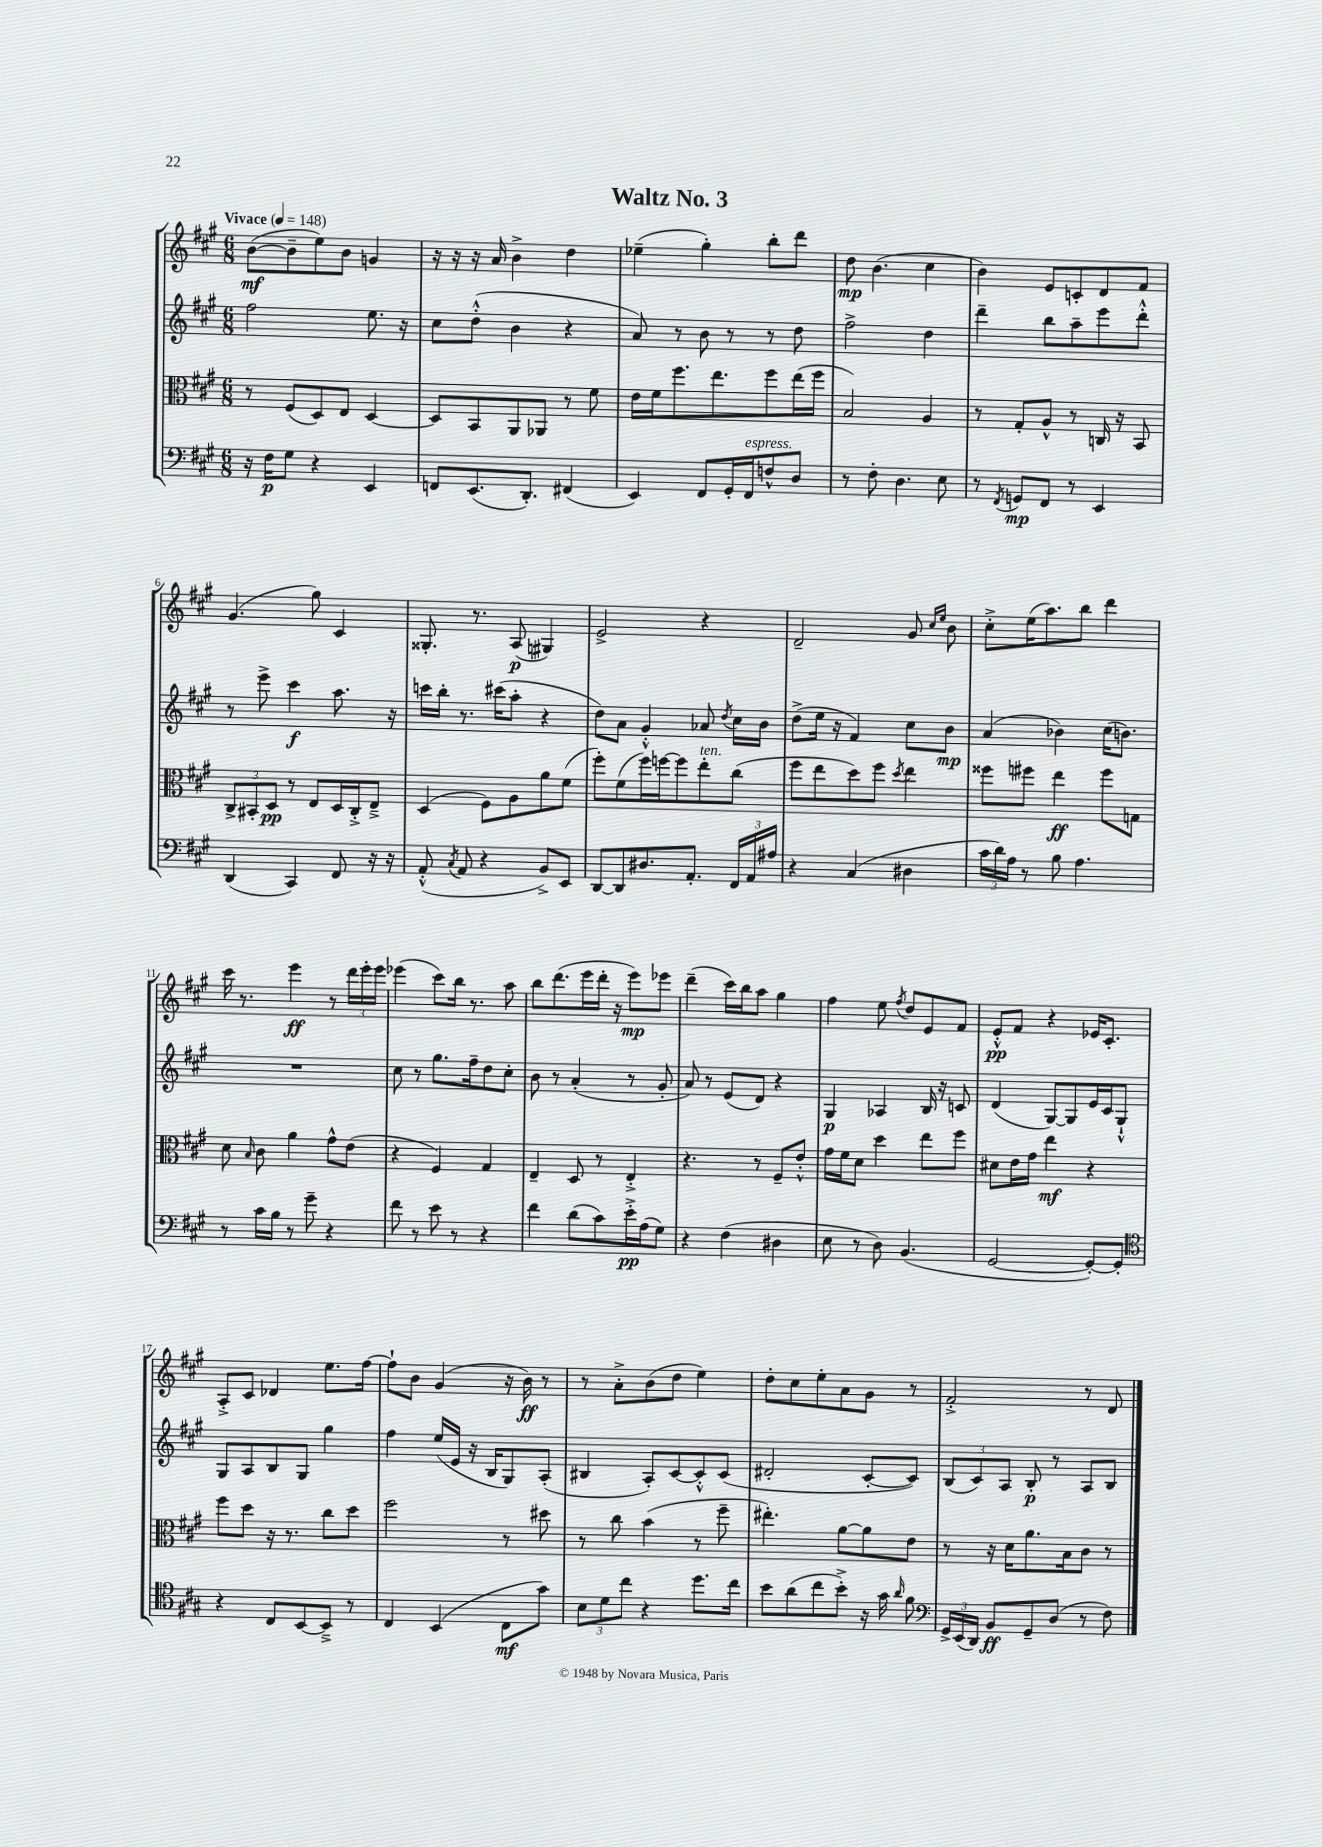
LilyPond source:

\header { title = "Waltz No. 3" }
<<
\new StaffGroup <<
\new Staff = "s0" {
    \clef treble \key a \major \numericTimeSignature \time 6/8 \tempo "Vivace" 4 = 148
    \autoBeamOff b'8[~\mf( b'8-- e''8) b'8] g'4 |
    r16 r16 r16 a'16 b'4-> d''4 |
    ees''4--( gis''4-.) b''8[-. d'''8] |
    d''8\mp b'4.( cis''4 |
    b'4) e'8[ c'8-. d'8 fis'8] |
    gis'4.( gis''8) cis'4 |
    gisis8.-. r8. a8\p( gis4) |
    e'2-> r4 |
    d'2-- gis'8 \grace { cis''16[ e''16] } b'8 |
    cis''8[-.-> e''16( a''8.) b''8] d'''4 |
    cis'''16 r8. e'''4\ff r8 \tuplet 3/2 { d'''16[ e'''16-. e'''16] } |
    ees'''4( cis'''8[) b''16] r8. a''8 |
    b''8[ d'''8.( e'''16 d'''16]-. r16 e'''8[\mp) ees'''8] |
    d'''4--( cis'''16[) b''16 a''8] gis''4 |
    fis''4 e''8 \acciaccatura { fis''8 } d''8[ e'8 fis'8] |
    e'8[-.-^\pp fis'8] r4 ees'16[ cis'8.]-. |
    a8[-.-> cis'8] des'4 e''8.[ fis''16]~ |
    fis''8[-! b'8] gis'4( r16 b'16\ff) r8 |
    r8 a'8[-.-> b'8( d''8] e''4) |
    d''8[-. cis''8 e''8-. a'8 gis'8] r8 |
    fis'2-.-> r8 d'8 \bar "|." |
}
\new Staff = "s1" {
    \clef treble \key a \major \numericTimeSignature \time 6/8
    \autoBeamOff fis''2 e''8. r16 |
    cis''8[ d''8]-.-^( b'4 r4 |
    a'8) r8 b'8 r8 r8 d''8 |
    fis''2-> d''4 |
    d'''4-- b''8[ a''8-- e'''8 d'''8]-.-^ |
    r8 e'''8-> cis'''4\f a''8. r16 |
    c'''16[ b''16]-. r8. cis'''16[( a''8]-. r4 |
    d''8[) a'8] gis'4-.-^ aes'8 \acciaccatura { d''8 } cis''16[ b'16] |
    d''8[->( e''16] r16 fis'4) cis''8[ b'8]\mp |
    a'4( bes'4) cis''16[( b'8.]) |
    R2. |
    cis''8 r8 gis''8.[ fis''16-- d''8 cis''8]-. |
    b'8 r8 a'4-.( r8 gis'8-. |
    a'8) r8 e'8[( d'8]) r4 |
    gis4\p aes4 b16 r16 c'8 |
    d'4( gis8[~) gis8 e'16 cis'16 gis8]-!-^ |
    gis8[ a8 b8 gis8] gis''4 |
    fis''4 e''16[( e'16] r16 b16[ gis8) a8]-.( |
    bis4 a8[-.) cis'8~ cis'8-.-^ cis'8]( |
    dis'2-. cis'8[~-. cis'8]) |
    \tuplet 3/2 { b8[( cis'8) a8] } b8-.\p r8 a8[ b8] \bar "|." |
}
\new Staff = "s2" {
    \clef alto \key a \major \numericTimeSignature \time 6/8
    \autoBeamOff r8 fis8[( d8) e8] d4~ |
    d8[ b,8 a,8 aes,8] r8 fis'8 |
    e'16[ fis'16 fis''8. e''8. fis''8 e''16( fis''16] |
    b2) a4 |
    r8 gis8[-. a8]-^ r8 c16 r16 b,8 |
    \tuplet 3/2 { cis8[-> bis,8-. d8]\pp } r8 e8[ d16 cis16-.-> e8]---> |
    d4( fis8[) a8 a'8 fis'8]( |
    fis''8[-.) fis'8( fis''16) f''16~ f''8 e''8-.^\markup { \italic "ten." } cis''8]( |
    fis''8[ e''8 d''8) fis''8] \acciaccatura { d''8 } e''4 |
    fisis''8[ fis''8] e''4\ff fis''8[ g8] |
    d'8 \grace { b16 } cis'8 a'4 gis'8[-^ e'8]( |
    r4 fis4) gis4 |
    e4-- d8 r8 e4-.-> |
    r4. r8 fis8[-- e'8]-.-^ |
    gis'16[ fis'16 d'8] d''4 e''8[ fis''8] |
    dis'8[ e'16 gis'16] e''4\mf r4 |
    fis''8[ d''8] r16 r8. cis''8[ d''8] |
    fis''2 r8 dis''8 |
    r8 cis''8 b'4( r8 fis''8-- |
    eis''4.-.) a'8[~ a'8 e'8] |
    r8 r16 d'16[ a'8. b16 cis'8] r8 \bar "|." |
}
\new Staff = "s3" {
    \clef bass \key a \major \numericTimeSignature \time 6/8
    \autoBeamOff r16 fis16[\p gis8] r4 e,4 |
    f,8[ e,8.( d,8.]-.) fis,4( |
    e,4) fis,8[ gis,16-. fis,16^\markup { \italic "espress." } f8-^ d8] |
    r8 fis8-. d4. e8 |
    r8 \acciaccatura { fis,8 } g,8[\mp fis,8] r8 e,4 |
    d,4( cis,4) fis,8 r16 r16 |
    a,8-.-^( \acciaccatura { cis8 } a,8 r4 b,8[->) e,8] |
    d,8[~ d,8 dis8. a,8.]-. \tuplet 3/2 { fis,16[ a,16 ais16] } |
    r4 cis4( dis4 |
    \tuplet 3/2 { cis'16[ d'16) a16] } r8 b8 a4. |
    r8 cis'16[ b16] r8 gis'8-- r4 |
    fis'8 r8 e'8 r8 r4 |
    fis'4 d'8[( cis'8) e'16-.->\pp a16( gis8]) |
    r4 fis4( dis4 |
    e8 r8 d8) b,4.( |
    gis,2~ gis,8[~-.) gis,8]-. |
    \clef tenor r4 cis8[ b,8~ b,8]---> r8 |
    cis4 b,4( cis8[\mf gis'8]) |
    \tuplet 3/2 { b8[ d'8 cis''8] } r4 d''8.[ cis''16] |
    b'8[ a'8( cis''8 b'8]-.->) r16 gis'16 \grace { a'16 } fis'8 |
    \clef bass \tuplet 3/2 { gis,16[-> e,16( d,16]) } b,8[\ff gis,8-- d8]( r8 fis8) \bar "|." |
}
>>
>>
